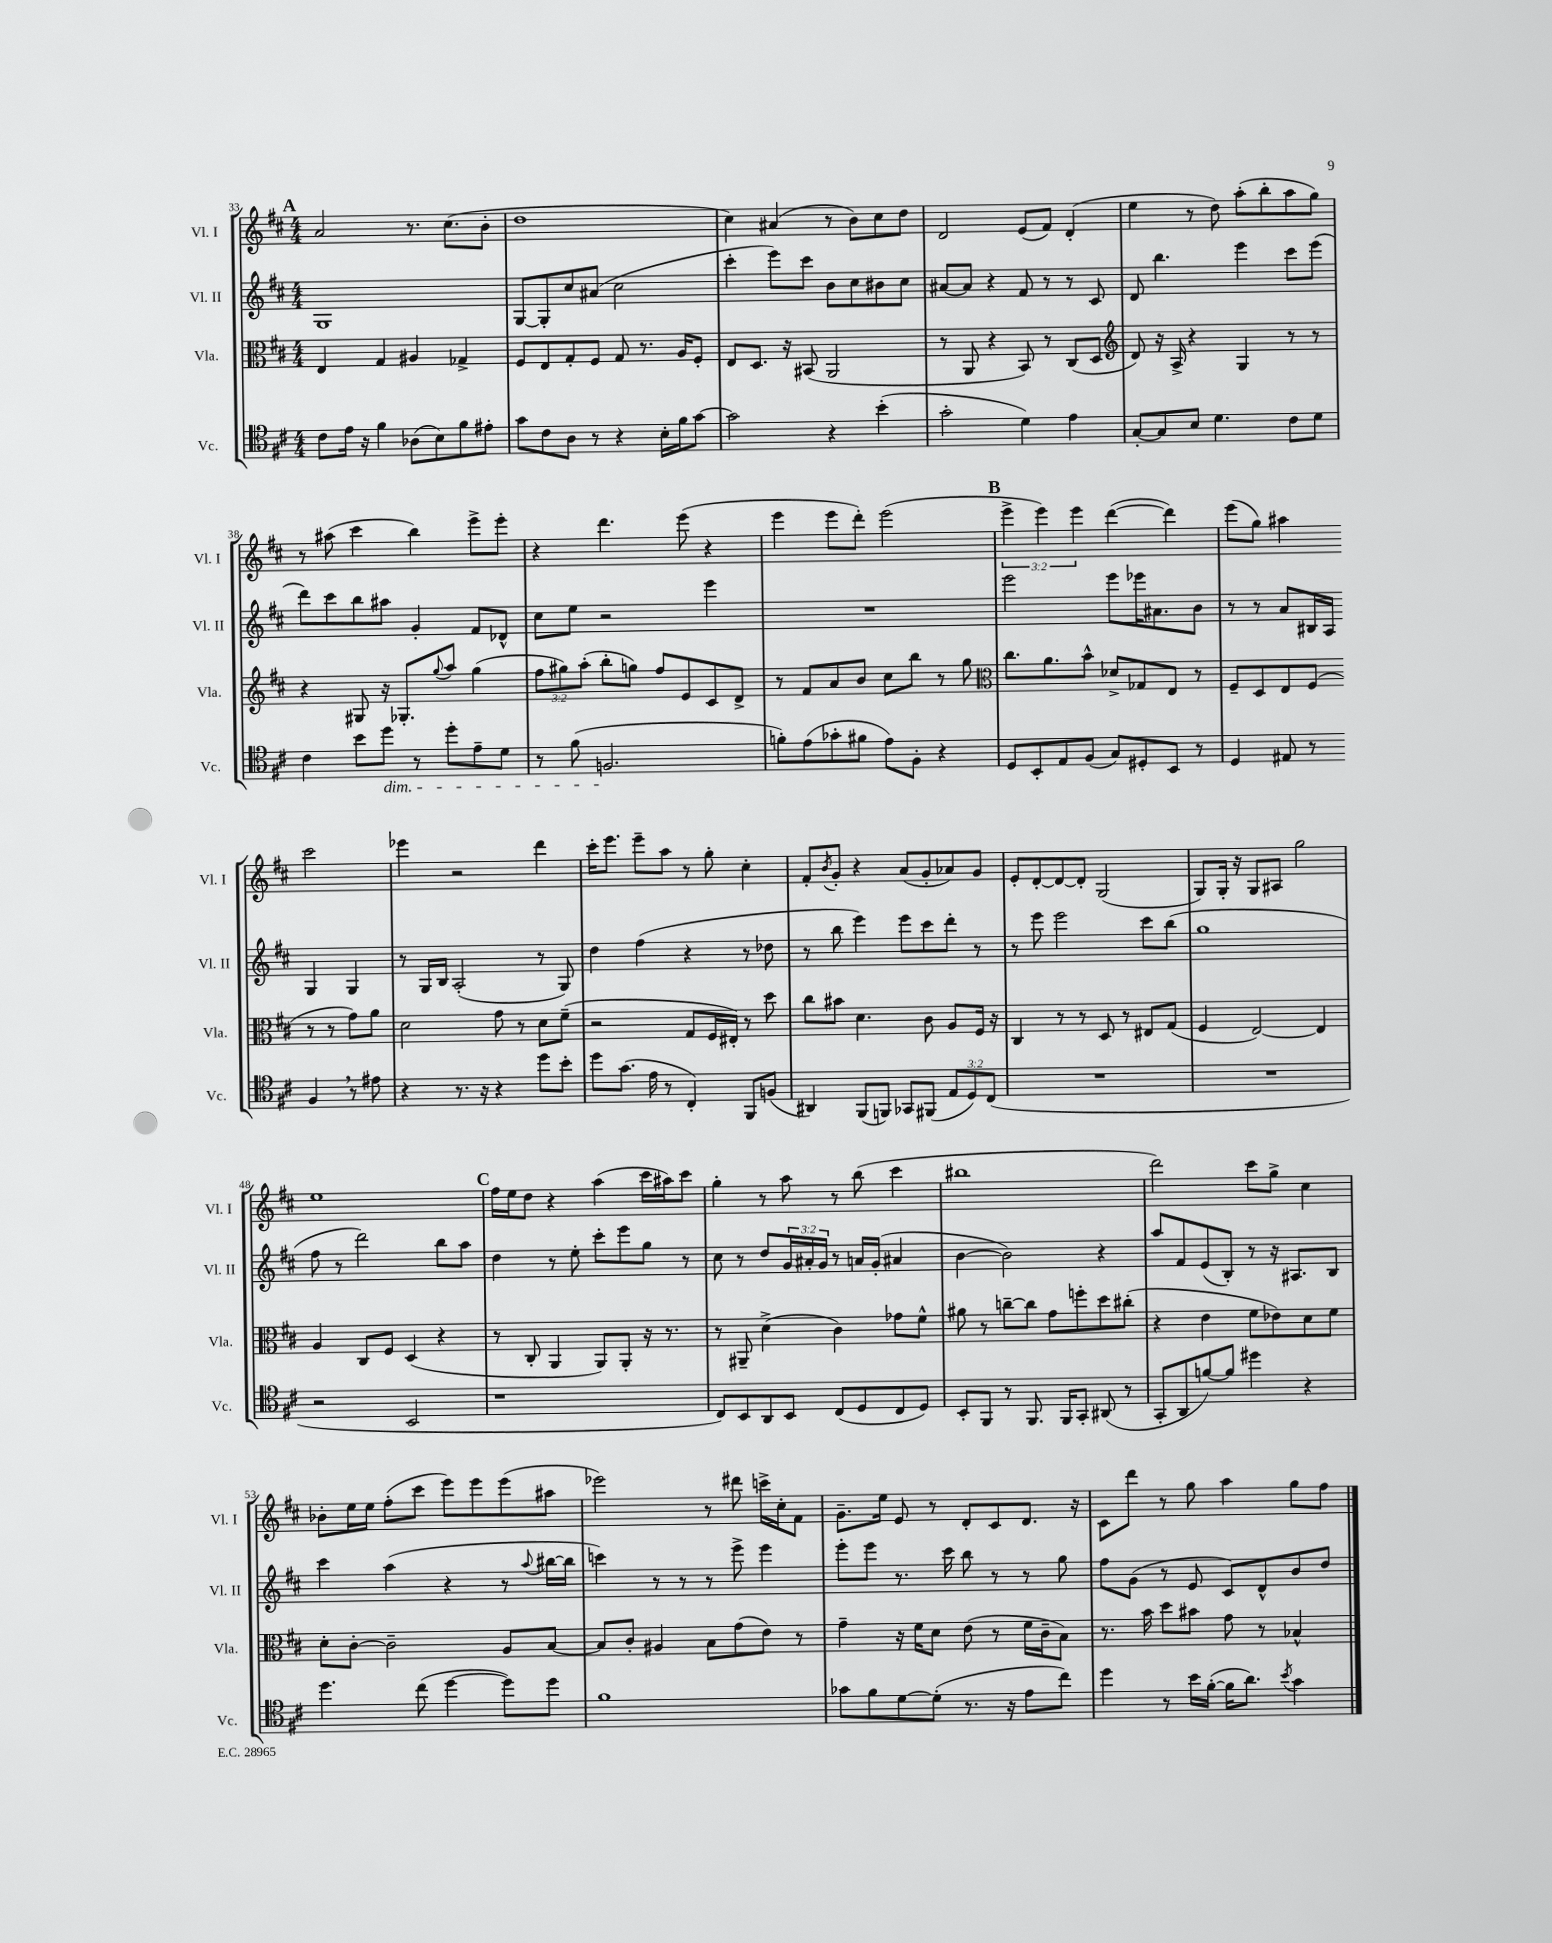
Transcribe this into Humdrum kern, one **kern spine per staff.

**kern	**kern	**kern	**kern
*staff4	*staff3	*staff2	*staff1
*clefC4	*clefC3	*clefG2	*clefG2
*k[f#c#]	*k[f#c#]	*k[f#c#]	*k[f#c#]
*M4/4	*M4/4	*M4/4	*M4/4
8c#	4E	1G	2a
16e	.	.	.
16r	.	.	.
4f#	4G	.	.
(8A-	4A#	.	8.r
8B)	.	.	.
.	.	.	(8.cc#
8f#	4G-^	.	.
8e#'	.	.	8b'
=	=	=	=
8g	8F#	[8G	1dd
8c#	8E	8G']	.
8A	8G'	8cc#	.
8r	8F#	(8a#	.
4r	8G	2cc#	.
.	8.r	.	.
16B'	.	.	.
16f#	16A	.	.
[8g	8F#'	.	.
=	=	=	=
2g]	8E	4ccc#'	4cc#)
.	8.D	.	.
.	.	8eee)	(4a#
.	16r	.	.
.	(8BB#	8ccc#	.
4r	2AA	8b	8r
.	.	8cc#	8b)
(4b'	.	8b#	8cc#
.	.	8cc#	8dd
=	=	=	=
2g'	8r	[8a#	2d
.	8AA	8a#]	.
.	4r	4r	.
4d)	8BB)	8f#	(8e
.	8r	8r	8f#)
4e	(8C#	8r	(4d'
.	8D	8c#	.
=	=	=	=
*	*clefG2	*	*
[8G'	8d)	8d	4ee
8G]	16r	4.bb	.
.	16A^	.	.
8B	4r	.	8r
4.d	.	.	8dd)
.	4G	4eee	(8aa'
.	.	.	8bb'
8c#	8r	8ccc#	8aa
8d	8r	(8eee	8gg)
=	=	=	=
4c#	4r	8ddd)	8r
.	.	8ccc#	(8aa#
8b	8G#	8bb	4ccc#
8dd	16r	8aa#	.
.	8.G-'	.	.
8r	.	4g'	4bb)
.	8qqgg	.	.
8dd'	8aa	.	.
8e~	(4gg	8f#	8eee^
8d	.	8d-^^	8eee'
=	=	=	=
8r	12ff#	8cc#	4r
.	12gg#)	.	.
(8f#	.	8ee	.
.	(12aa'	.	.
2.F	8bb'	2r	4.ddd
.	8gg)	.	.
.	8ff#	.	.
.	8e	.	(8eee
.	8c#	4eee	4r
.	8d^	.	.
=	=	=	=
8f')	8r	1r	4eee
(8e	8f#	.	.
8g-'	8a	.	8eee
8f#	8b	.	8ddd')
8e)	8cc#	.	(2eee
8F#'	8bb	.	.
4r	8r	.	.
.	8gg	.	.
=	=	=	=
*	*clefC3	*	*
8D	8.cc#	2eee	6eee^
8BB'	.	.	.
.	.	.	6eee)
.	8.a	.	.
8E	.	.	.
.	.	.	6eee
(8F#	8b^^	.	.
8G)	8d-^	8eee	([4ddd
8D#'	8G-	16eee-	.
.	.	8.a#	.
8BB	8E	.	4ddd])
8r	8r	8b	.
=	=	=	=
4D	8F#~	8r	(8eee
.	8D	8r	8gg)
8E#	8E	8a	4aa#
8r	(8F#	16B#	.
.	.	16A	.
4F#	8r	4G	2ccc#
.	8r	.	.
8r	8g)	4G	.
8e#	8a	.	.
=	=	=	=
4r	2d	8r	4eee-
.	.	16G	.
.	.	16B	.
8.r	.	(2A'	2r
16r	.	.	.
4r	8g	.	.
.	8r	.	.
8dd	8d	8r	4ddd
8b'	(8f#~	8G)	.
=	=	=	=
8dd	2r	4dd	16ccc#'
.	.	.	8.eee
(8.g	.	.	.
.	.	(4ff#	8eee~
16e	.	.	.
8r	.	.	8aa
4C#')	8G	4r	8r
.	16F#	.	8gg'
.	16E#')	.	.
8FF#	8r	8r	4cc#'
(8F	8dd	8dd-	.
=	=	=	=
4AA#)	8cc#	8r	8f#'
.	.	.	8qb
.	8b#	8bb	8g'
(8FF#	4.d	4eee)	4r
8FF)	.	.	.
8GG-	.	8eee	(8a
(8FF#	8c#	8ccc#	8g'
12E	8A	8ddd'	8a-)
12D)	.	.	.
.	16F#	8r	8g
(12C#	.	.	.
.	16r	.	.
=	=	=	=
1r	4C#	8r	8e'
.	.	8eee	[8d'
.	8r	2eee	8d_
.	8r	.	8d']
.	8D	.	(2G
.	8r	.	.
.	8E#	8ccc#	.
.	(8G	(8bb	.
=	=	=	=
1r	4F#	1gg	8G)
.	.	.	16G'
.	.	.	16r
.	[2E)	.	8G
.	.	.	8A#
.	.	.	2gg
.	4E]	.	.
=	=	=	=
2r	4A	8ff#	1ee
.	.	8r	.
.	8C#	2ddd)	.
.	8F#	.	.
2BB	(4D	.	.
.	4r	8bb	.
.	.	8aa	.
=	=	=	=
1r	8r	4dd	16ff#
.	.	.	16ee
.	8C#'	.	8dd
.	4AA	8r	4r
.	.	8ee'	.
.	8AA)	8ccc#'	(4aa
.	8AA'	8eee	.
.	16r	8gg	16ccc#
.	8.r	.	16aa#)
.	.	8r	8ccc#
=	=	=	=
8C#)	8r	8cc#	4gg'
8BB	8AA#~	8r	.
8AA	(4d^	8dd	8r
8BB	.	24g	8aa
.	.	24a#'	.
.	.	24g	.
(8C#	4c#)	8r	8r
8D	.	16a	(8bb
.	.	(16g'	.
8C#	8g-	4a#	4ccc#
8D)	8f#^^	.	.
=	=	=	=
8BB'	8a#	[4b	1bb#
8FF#	8r	.	.
8r	[8cc~	2b])	.
8.FF#	8cc]	.	.
.	8g	.	.
16FF#	.	.	.
8GG'	8ff'	.	.
(8AA#	8dd	4r	.
8r	(8cc#'	.	.
=	=	=	=
8GG'	4r	8aa	2ddd)
8AA	.	8f#	.
[8f)	4e	(8e	.
8f]	.	8B')	.
4dd#	8f#	8r	8ccc#
.	8e-)	16r	8gg^
.	.	8.A#	.
4r	8d	.	4cc#
.	8f#	8B	.
=	=	=	=
4.dd	8d'	4ccc#	8b-'
.	[8c#'	.	16ee
.	.	.	16ee
.	2c#~]	(4aa	(8ff#'
(8cc#	.	.	8ccc#
[4dd	.	4r	8eee)
.	.	.	8eee
8dd])	8A	8r	(8eee
.	.	8qqaa	.
8dd	[8B	[16bb#	8aa#
.	.	16bb#]	.
=	=	=	=
1f#	8B]	4ccc)	2eee-)
.	8c#'	.	.
.	4A#	8r	.
.	.	8r	.
.	8B	8r	8r
.	(8g	8eee^	8ddd#
.	8e)	4eee	16ccc^
.	.	.	16cc#'
.	8r	.	8f#
=	=	=	=
8g-	4g~	8eee'	8.g~
8f#	.	8eee	.
.	.	.	16ee
[8d	16r	8.r	8e
.	16f#	.	.
(8d']	8d	.	8r
.	.	16ccc#	.
8.r	(8e	8bb	8d'
.	8r	8r	8c#
16r	.	.	.
8e	16f#	8r	8.d
.	16c#~	.	.
8cc#)	8B)	8gg	.
.	.	.	16r
=	=	=	=
4dd	8.r	8ff#	8c#
.	.	(8g	8ddd
.	16b	.	.
8r	8dd	8r	8r
16b	8b#	8e	8gg
([16f#'	.	.	.
16f#]	8g	8c#)	4aa
8.a)	.	.	.
.	8r	8d^^	.
8qb	.	.	.
4g	4B-^^	8b	8gg
.	.	8dd	8ff#
==	==	==	==
*-	*-	*-	*-
